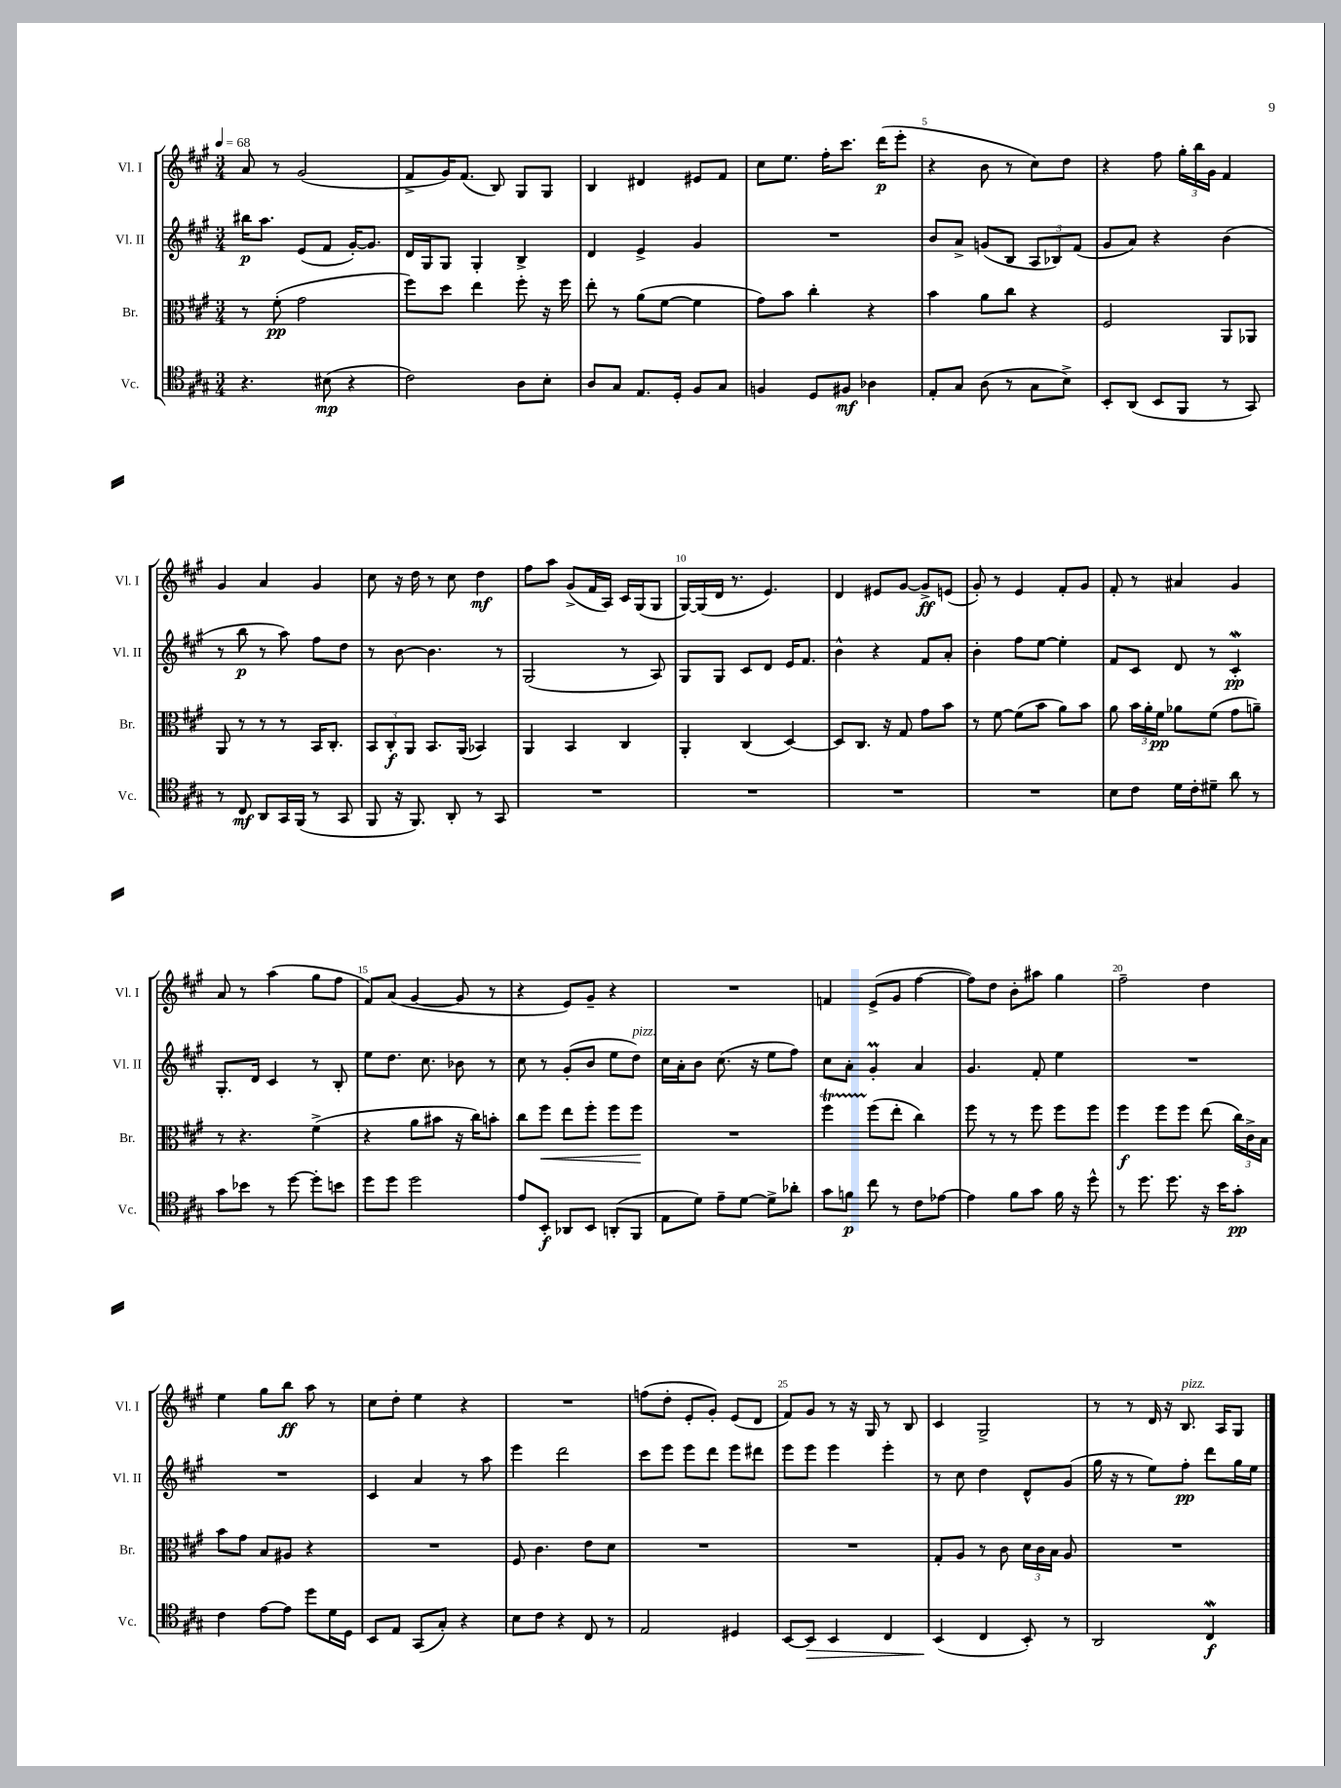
<<
\new StaffGroup <<
\new Staff = "s0" \with { instrumentName = "Vl. I" shortInstrumentName = "Vl. I" } {
    \clef treble \key a \major \numericTimeSignature \time 3/4 \tempo 4 = 68
    \autoBeamOff a'8 r8 gis'2( |
    fis'8[-> gis'16) fis'8.]( b8) gis8[ gis8] |
    b4 dis'4 eis'8[ fis'8] |
    cis''8[ e''8.] fis''16[-. cis'''8.] d'''16[\p( e'''8]-. |
    r4 b'8 r8 cis''8[) d''8] |
    r4 fis''8 \tuplet 3/2 { gis''16[-. b''16 gis'16] } fis'4 |
    gis'4 a'4 gis'4 |
    cis''8 r16 d''16 r8 cis''8 d''4\mf |
    fis''8[ a''8] gis'8[->( fis'16 a16]) cis'16[ gis16( gis8] |
    gis16[~) gis16( d'16] r8. e'4.) |
    d'4 eis'8[ gis'8]~ gis'8[->\ff e'8]( |
    gis'8-.) r8 e'4 fis'8[-. gis'8] |
    fis'8-. r8 ais'4 gis'4 |
    a'8 r8 a''4( gis''8[ fis''8] |
    fis'8[) a'8]( gis'4~ gis'8 r8 |
    r4 e'8[) gis'8]-- r4 |
    R2. |
    f'4 e'8[->( gis'8] fis''4~ |
    fis''8[) d''8] b'8[-. ais''8] gis''4 |
    fis''2-- d''4 |
    e''4 gis''8[ b''8]\ff a''8 r8 |
    cis''8[ d''8]-. e''4 r4 |
    R2. |
    f''8[( d''8]-. e'8[-. gis'8]-.) e'8[( d'8] |
    fis'8[) gis'8] r8 r16 gis16 r8 b8 |
    cis'4 gis2-> |
    r8 r8 d'16 r16 b8.^\markup { \italic "pizz." } a16[ gis8] \bar "|." |
}
\new Staff = "s1" \with { instrumentName = "Vl. II" shortInstrumentName = "Vl. II" } {
    \clef treble \key a \major \numericTimeSignature \time 3/4
    \autoBeamOff bis''16[\p a''8.] e'8[( fis'8] gis'16[~-.) gis'8.] |
    d'16[ gis16 gis8] gis4-. b4-> |
    d'4 e'4-> gis'4 |
    R2. |
    b'8[ a'8]-> g'8[( b8] \tuplet 3/2 { a8[ bes8) fis'8]( } |
    gis'8[ a'8]) r4 b'4( |
    r8 b''8\p r8 a''8) fis''8[ d''8] |
    r8 b'8~ b'4. r8 |
    gis2( r8 a8) |
    gis8[ gis8] cis'8[ d'8] e'16[ fis'8.] |
    b'4-^ r4 fis'8[ a'8]-. |
    b'4-. fis''8[ e''8]~ e''4-. |
    fis'8[ cis'8] d'8 r8 cis'4-.\mordent\pp |
    gis8.[-. d'16] cis'4 r8 b8-. |
    e''8[ d''8.] cis''8. bes'8 r8 |
    cis''8 r8 gis'8[-.( b'8] e''8[ d''8]^\markup { \italic "pizz." }) |
    cis''16[ a'16-. b'8] cis''8.( r16 e''8[ fis''8]) |
    cis''8[ a'8]-. gis'4-.\prall a'4 |
    gis'4. fis'8-. e''4 |
    R2. |
    R2. |
    cis'4 a'4 r8 a''8 |
    e'''4 d'''2 |
    cis'''8[ e'''8] e'''8[ d'''8] e'''8[ dis'''8] |
    e'''8[ e'''8] e'''4 e'''4-. |
    r8 cis''8 d''4 d'8[-^ gis'8]( |
    gis''16 r16 r8 e''8[) fis''8]-.\pp d'''8[ gis''16 e''16] \bar "|." |
}
\new Staff = "s2" \with { instrumentName = "Br." shortInstrumentName = "Br." } {
    \clef alto \key a \major \numericTimeSignature \time 3/4
    \autoBeamOff r8 fis'8-.\pp( gis'2 |
    fis''8[) d''8] e''4 fis''8-. r16 fis''16 |
    e''8-. r8 a'8[( fis'8]~ fis'4 |
    gis'8[) b'8] cis''4-. r4 |
    b'4 a'8[ cis''8] r4 |
    fis2 a,8[ aes,8] |
    a,8 r8 r8 r8 b,16[ cis8.]-. |
    \tuplet 3/2 { b,8[ cis8-.\f a,8] } b,8.[ a,16]( bes,4) |
    a,4 b,4 cis4 |
    a,4-. cis4( d4~) |
    d8[ cis8.] r16 gis8 gis'8[ b'8] |
    r8 fis'8~ fis'8[( b'8] a'8[) b'8] |
    a'8 \tuplet 3/2 { b'16[ a'16-. fis'16]\pp } aes'8[ fis'8]( gis'8[ a'8]--) |
    r8 r4. fis'4->( |
    r4 a'8[ bis'8] r16 cis''16[) b'8]-. |
    cis''8[ fis''8]\< e''8[ fis''8]-. fis''8[ fis''8]\! |
    R2. |
    fis''4\startTrillSpan fis''8[\stopTrillSpan( e''8]-. cis''4) |
    fis''8 r8 r8 fis''8 fis''8[ fis''8] |
    fis''4\f fis''8[ fis''8] e''8( \tuplet 3/2 { cis''16[) cis'16-> b16] } |
    b'8[ gis'8] b8[ ais8] r4 |
    R2. |
    fis8 cis'4. e'8[ d'8] |
    R2. |
    R2. |
    gis8[-. a8] r8 cis'8 \tuplet 3/2 { d'16[ cis'16 b16] } a8 |
    R2. \bar "|." |
}
\new Staff = "s3" \with { instrumentName = "Vc." shortInstrumentName = "Vc." } {
    \clef tenor \key a \major \numericTimeSignature \time 3/4
    \autoBeamOff r4. bis8\mp( r4 |
    cis'2) a8[ b8]-. |
    a8[ gis8] e8.[ d16]-. fis8[ gis8] |
    f4 d8[ fis8]\mf aes4 |
    e8[-. gis8] a8( r8 gis8[ b8]->) |
    b,8[-. a,8]( b,8[ fis,8] r8 gis,8) |
    r8 cis8\mf a,8[ gis,16 fis,16]( r8 gis,8 |
    fis,8 r16 fis,8.) a,8-. r8 gis,8 |
    R2. |
    R2. |
    R2. |
    R2. |
    b8[ cis'8] d'16[ cis'16-. dis'8]-- a'8 r8 |
    gis'8[ bes'8] r8 d''8~ d''8[-. b'8] |
    d''8[ d''8] d''2 |
    e'8[ b,8]-.\f aes,8[ b,8] a,8[-.( fis,8] |
    e8[ d'8]) e'8[-- d'8]~ d'8[-> aes'8]-. |
    gis'8[ f'8]\p cis''8 r8 cis'8[ ees'8]~ |
    ees'4 fis'8[ gis'8] fis'16 r16 d''8-^ |
    r8 d''8. d''8. r16 b'16[ gis'8]-.\pp |
    cis'4 e'8[~ e'8] d''8[ d'16 d16] |
    b,8[ e8] gis,8[( gis8]-.) r4 |
    b8[ cis'8] r4 cis8 r8 |
    e2 dis4 |
    b,8[~ b,8]\> b,4 cis4 |
    b,4\!( cis4 b,8-.) r8 |
    a,2 cis4\mordent\f \bar "|." |
}
>>
>>
\layout { \context { \Score \override BarNumber.break-visibility = ##(#f #t #t) barNumberVisibility = #(every-nth-bar-number-visible 5) } }
